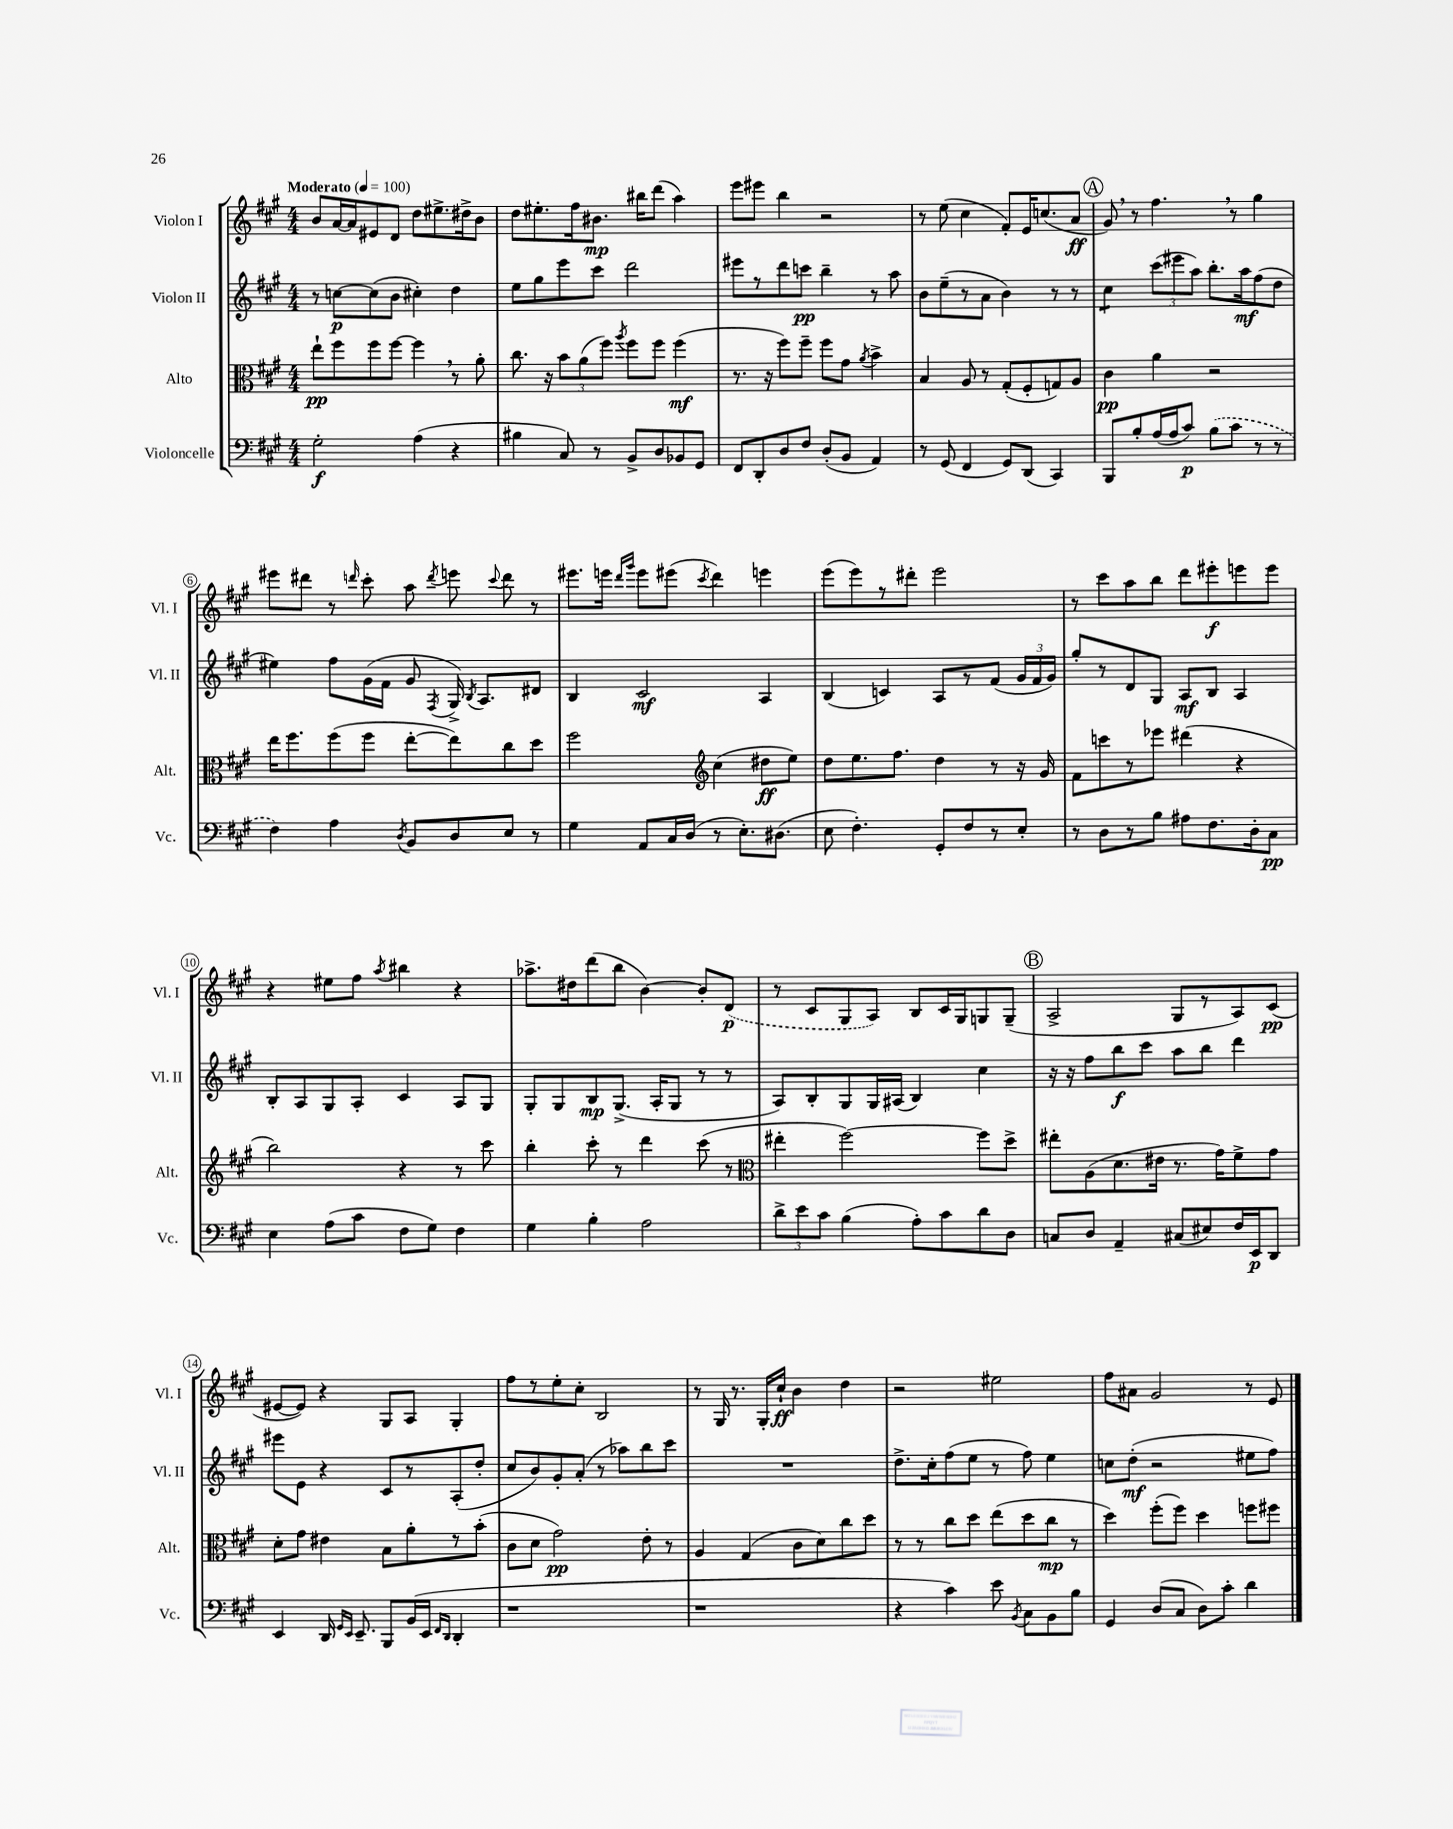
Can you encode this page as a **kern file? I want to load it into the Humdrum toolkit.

**kern	**kern	**kern	**kern
*staff4	*staff3	*staff2	*staff1
*clefF4	*clefC3	*clefG2	*clefG2
*k[f#c#g#]	*k[f#c#g#]	*k[f#c#g#]	*k[f#c#g#]
*M4/4	*M4/4	*M4/4	*M4/4
*MM100	*MM100	*MM100	*MM100
2G#'	8ee`	8r	8b
.	8ff#	[8cc	[16a
.	.	.	16a]
.	8ff#	(8cc]	8e#
.	[8ff#	8b	8d
(4A	4ff#]	4cc#')	8dd
.	.	.	8.ee#^
4r	8r	4dd	.
.	.	.	16dd#^
.	8a'	.	8b
=	=	=	=
4B#	8.cc#	8ee	8dd
.	.	8gg#	8.ee#'
.	16r	.	.
8C#)	12b	8eee	.
.	.	.	16ff#
.	(12a	.	.
8r	.	8ccc#	8.b#
.	12ff#)	.	.
.	8qaa	.	.
8BB^	8ff#	2ddd	.
.	.	.	16bb#
8D	8ff#	.	(8ddd
8BB-	(4ff#	.	4aa)
8GG#	.	.	.
=	=	=	=
8FF#	8.r	8eee#	8eee
8DD'	.	8r	8eee#
.	16r	.	.
8D	8ff#)	8ddd	4bb
8F#	8ff#~	8ccc	.
(8D'	8ff#	4bb~	2r
8BB	8g#	.	.
.	8qa	.	.
4AA)	4b^	8r	.
.	.	8aa	.
=	=	=	=
8r	4B	8b	8r
(8GG#	.	(8ee~	(8ee
4FF#	8A	8r	4cc#
.	8r	8a	.
8GG#)	(8G#'	4b)	8f#')
(8DD	8F#'	.	16e
.	.	.	(8.cc
4CC#)	8G)	8r	.
.	8A	8r	8a
=	=	=	=
8BBB	4c#	4cc#	8g#)
8B'	.	.	8r
(16A	4a	(12ccc#	4.ff#
16A	.	.	.
.	.	12eee#	.
8c#)	.	.	.
.	.	12aa)	.
(8B	2r	8.bb'	.
8c#	.	.	8r
.	.	16aa	.
8r	.	(8ff#	4gg#
8r	.	8dd	.
=	=	=	=
4F#)	16ee	4ee#)	8eee#
.	8.ff#	.	.
.	.	.	8ddd#
4A	(8ff#	8ff#	8r
.	.	.	16qqddd
.	8ff#	(16g#	8ccc#'
.	.	16f#	.
8qD	.	.	.
8BB	[8ee'	8g#	8aa
.	.	8qF#	8qddd
8D	8ee])	16G#^)	8eee
.	.	8qB	.
.	.	8.A	.
.	.	.	8qqccc#
8E	8cc#	.	8ddd
8r	8dd	8d#	8r
=	=	=	=
4G#	2ff#	4B	8.eee#
.	.	.	16eee
.	.	.	16qqddd
.	.	.	16qqggg#
8AA	.	2c#	8eee
16C#	.	.	(8eee#
(16D	.	.	.
*	*clefG2	*	*
.	.	.	8qccc#
8r	(4cc#	.	4ddd)
8.E')	.	.	.
.	8dd#	4A	4eee
(8.D#	.	.	.
.	8ee)	.	.
=	=	=	=
8E	8dd	(4B	(8eee
4.F#')	8.ee	.	8eee)
.	.	4c)	8r
.	8.ff#	.	.
.	.	.	8ddd#'
8GG#'	4dd	8A	2eee
8F#	.	8r	.
8r	8r	(8f#	.
8E'	16r	24g#	.
.	.	24f#	.
.	16g#	.	.
.	.	24g#)	.
=	=	=	=
8r	8f#	8gg#'	8r
8D	8ccc	8r	8ccc#
8r	8r	8d	8aa
8B	8eee-	8G#	8bb
8A#	(4ddd#	8A	8ddd
8.F#	.	8B	8eee#'
.	4r	4A	8eee
16D'	.	.	.
8C#	.	.	8eee
=	=	=	=
4E	2bb)	8B'	4r
.	.	8A	.
(8A	.	8G#	8ee#
8c#	.	8A'	8ff#
.	.	.	8qaa
8F#	4r	4c#	4bb#
8G#)	.	.	.
4F#	8r	8A	4r
.	8ccc#	8G#	.
=	=	=	=
4G#	4bb'	8G#'	8.aa-^
.	.	8G#	.
.	.	.	16dd#
4B'	8ccc#'	8B	(8ddd
.	8r	(8.G#^	8bb
2A	4ddd	.	[4b)
.	.	16A'	.
.	.	8G#	.
.	(8ccc#	8r	8b']
.	8r	8r	(8d
=	=	=	=
*	*clefC3	*	*
12d^	4ee#'	8A)	8r
12e	.	.	.
.	.	8B'	8c#
12c#	.	.	.
(4B	[2ff#)	8G#	8G#
.	.	16G#	8A)
.	.	(16A#	.
8A')	.	4B)	8B
8c#	.	.	16c#
.	.	.	16G#
8d	8ff#]	4cc#	8G
8D	8dd^	.	(8G~
=	=	=	=
8C	8ee#'	16r	2A^
.	.	16r	.
8D	(8A	8ff#	.
4AA~	8.d	8bb	.
.	.	8ccc#	.
.	16e#	.	.
(8C#	8.r	8aa	8G#
8E#)	.	8bb	8r
.	16g#)	.	.
16F#	8f#^	4ddd	8A)
16EE	.	.	.
8DD	8g#	.	(8c#
=	=	=	=
4EE	8d'	8eee#	[8e#
.	8g#	8e	8e#])
16DD	4e#	4r	4r
16qqGG#	.	.	.
16qqEE	.	.	.
8.EE~	.	.	.
8BBB	8B	8c#	8G#
(16BB	8a'	8r	8A
16EE	.	.	.
16qqFF#	.	.	.
16qqDD	.	.	.
4DD'	8r	(8A'	4G#'
.	(8b'	8dd'	.
=	=	=	=
1r	8c#	8cc#	8ff#
.	8d	8b)	8r
.	2g#)	8g#'	8ee'
.	.	(8a'	8cc#'
.	.	8r	2B
.	.	8aa-)	.
.	8e'	8bb	.
.	8r	8ccc#	.
=	=	=	=
1r	4A	1r	8r
.	.	.	16G#
.	.	.	8.r
.	(4G#	.	.
.	.	.	16G#'
.	.	.	16cc#`
.	8c#	.	4b
.	8d)	.	.
.	8cc#	.	4dd
.	8dd	.	.
=	=	=	=
4r	8r	8.dd^	2r
.	8r	.	.
.	.	16cc#'	.
4c#)	8cc#	(8ff#	.
.	8dd	8ee	.
8e	(8ee	8r	2ee#
8qBB	.	.	.
8C#	8dd	8ff#)	.
8BB	8cc#	4ee	.
8B	8r	.	.
=	=	=	=
4GG#	4dd)	8cc	8ff#
.	.	(8dd'	8a#
(8D	(8ff#'	2r	2g#
8C#	8ff#)	.	.
8D)	4dd	.	.
8c#'	.	.	.
4d	8ff	8ee#	8r
.	8ff#	8ff#)	8e
==	==	==	==
*-	*-	*-	*-
